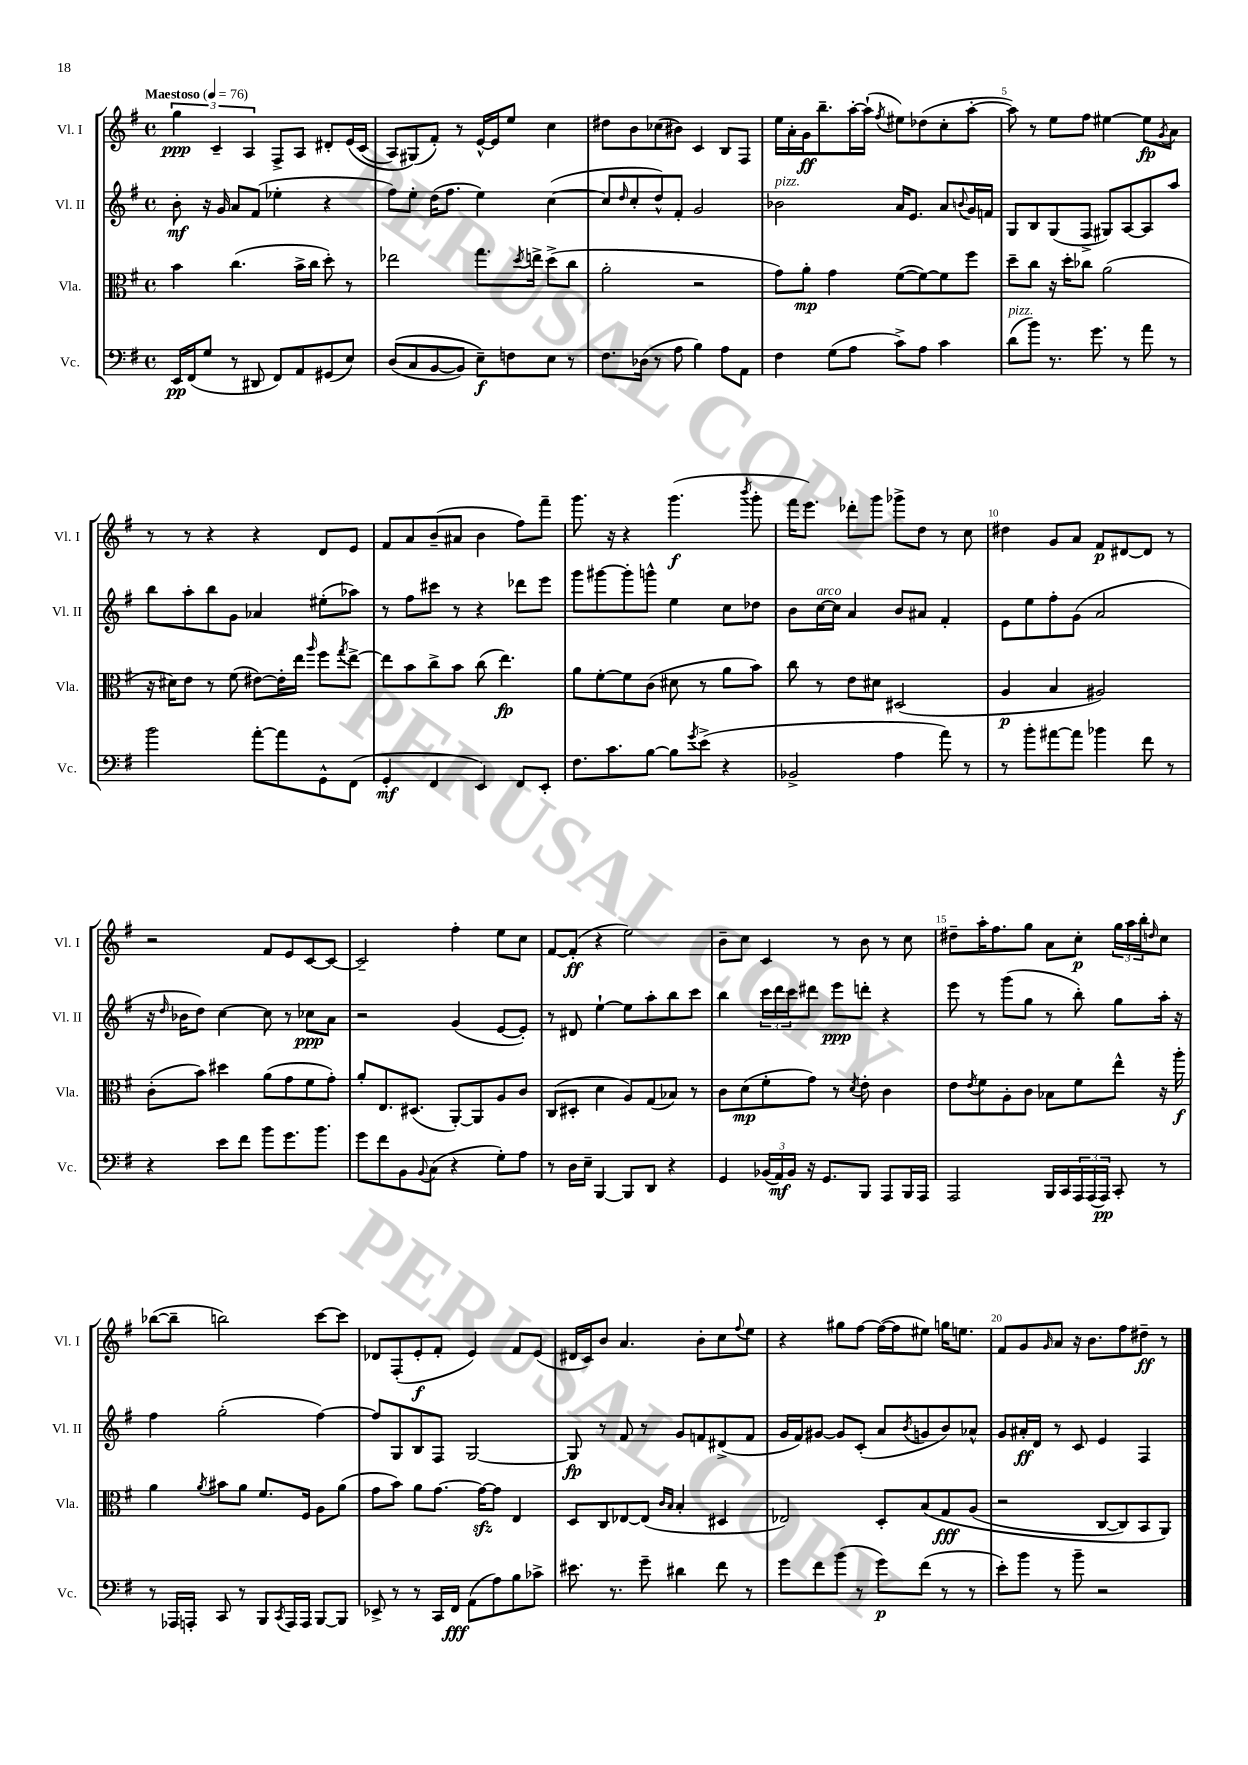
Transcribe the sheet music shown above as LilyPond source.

<<
\new StaffGroup <<
\new Staff = "s0" \with { instrumentName = "Vl. I" shortInstrumentName = "Vl. I" } {
    \clef treble \key g \major \defaultTimeSignature \time 4/4 \tempo "Maestoso" 4 = 76
    \tuplet 3/2 { g''4\ppp c'4-- a4 } fis8-> a8 dis'8-. e'16\( c'16( |
    a8) gis8(\) fis'8-.) r8 e'16~-^ e'16 e''8 c''4 |
    dis''8 b'8 ces''8( bis'8) c'4 b8 fis8 |
    e''16 a'16-. g'16\ff b''8.-- a''16~-. a''16-!( \acciaccatura { fis''8 } eis''8) des''8( c''8-. a''8~-. |
    a''8) r8 e''8 fis''8 eis''4~ eis''8\fp \acciaccatura { g'8 } a'8 |
    r8 r8 r4 r4 d'8 e'8 |
    fis'8 a'8 b'8--( ais'8 b'4 fis''8) fis'''8-- |
    g'''8. r16 r4 g'''4.\f( \acciaccatura { b'''8 } g'''8-. |
    fis'''16 e'''8.) des'''8-. g'''8 ges'''8-> d''8 r8 c''8 |
    dis''4 g'8 a'8 fis'8\p dis'8~ dis'8 r8 |
    r2 fis'8 e'8 c'8~ c'8~ |
    c'2-- fis''4-. e''8 c''8 |
    fis'8~ fis'8-.\ff( r4 e''2) |
    b'8-- c''8 c'4 r8 b'8 r8 c''8 |
    dis''8-- a''16-. fis''8. g''8 a'8 c''8-.\p \tuplet 3/2 { g''16 a''16 b''16-. } \grace { d''16 } c''8 |
    bes''8~( bes''8-- b''2) c'''8~ c'''8 |
    des'8 fis8-.( e'8-.\f fis'8-. e'4) fis'8 e'8( |
    dis'16 c'16) b'8 a'4. b'8-. c''8 \appoggiatura { fis''8 } e''8 |
    r4 gis''8 fis''8~ fis''16~( fis''16 eis''8) g''16 e''8. |
    fis'8 g'8 \grace { g'16 } a'8 r16 b'8. fis''8 dis''8--\ff r8 \bar "|." |
}
\new Staff = "s1" \with { instrumentName = "Vl. II" shortInstrumentName = "Vl. II" } {
    \clef treble \key g \major \defaultTimeSignature \time 4/4
    b'8-.\mf r16 g'16 a'8 fis'8( ees''4-. r4 |
    fis''8) e''8-. d''16( fis''8. e''4) c''4~( |
    c''8 \grace { d''16 } c''8-. d''8-^) fis'8-. g'2 |
    bes'2^\markup { \italic "pizz." } a'16 e'8. a'8 \appoggiatura { b'8 } g'16 f'16 |
    g8 b8 g8( fis8-> gis8) a8~ a8 a''8 |
    b''8 a''8-. b''8 g'8 aes'4 eis''8-.( aes''8) |
    r8 fis''8 cis'''8 r8 r4 des'''8 e'''8 |
    g'''8 gis'''8~ gis'''8-. g'''8-^ e''4 c''8 des''8 |
    b'8 c''16~^\markup { \italic "arco" } c''16 a'4 b'8 ais'8 fis'4-. |
    e'8 e''8 fis''8-. g'8( a'2 |
    r16 \grace { d''16 } bes'16 d''8) c''4~ c''8 r8 ces''8\ppp a'8 |
    r2 g'4( e'8~ e'8-.) |
    r8 dis'8 e''4~-! e''8 a''8-. b''8 c'''8 |
    b''4 \tuplet 3/2 { c'''16 d'''16 c'''16 } dis'''8 e'''8\ppp d'''8-. r4 |
    e'''8 r8 g'''8( g''8 r8 b''8-.) g''8 a''16-. r16 |
    fis''4 g''2-.( fis''4~) |
    fis''8 g8 b8 fis8 g2~ |
    g8\fp r8 fis'8 r8 g'8 f'8 dis'8->( f'8 |
    g'16 fis'16) gis'8~ gis'8 c'8-.( a'8 \acciaccatura { b'8 } g'8 b'8) aes'8-^ |
    g'8 ais'16-.\ff d'16 r8 c'8 e'4 fis4 \bar "|." |
}
\new Staff = "s2" \with { instrumentName = "Vla." shortInstrumentName = "Vla." } {
    \clef alto \key g \major \defaultTimeSignature \time 4/4
    b'4 c''4.( b'16-> c''16 d''8-.) r8 |
    ees''2 g''8. \acciaccatura { d''8 } e''16-> d''8->( c''8 |
    a'2-. r2 |
    g'8) a'8-.\mp g'4 fis'8~( fis'8~) fis'8 fis''8 |
    d''8-- c''8 r16 d''16-. ces''8 a'2( |
    r16 dis'16) e'8 r8 fis'8( eis'8~) eis'16-. e''16 \grace { a''16 } fis''8 \acciaccatura { g''8 } e''8~-> |
    e''8 b'8 c''8-> b'8 c''8( e''4.\fp) |
    a'8 fis'8~-. fis'8 c'8( dis'8 r8 a'8 b'8) |
    c''8 r8 e'8 dis'8 dis2( |
    a4\p b4 ais2) |
    c'8-.( b'8) dis''4 a'8( g'8 fis'8 g'8-.) |
    a'8-. e8. dis8.( a,8~-.) a,8 a8 c'8 |
    c8( dis8-. d'4 a8) g8( bes8) r8 |
    c'8 d'8\mp( fis'8-. g'8) r8 \acciaccatura { d'8 } e'8-. c'4 |
    e'8 \acciaccatura { e'8 } fis'8 a8-. c'8 bes8 fis'8 e''8-^ r16 a''16-.\f |
    a'4 \acciaccatura { a'8 } bis'8 a'8 fis'8. fis16 a8 a'8( |
    g'8 b'8) a'8 g'8.~ g'16~\sfz g'8 e4 |
    d8 c8 ees8~ ees8( \grace { c'16 b16 } b4-. dis4 |
    ees2) d8-. b8\( g8\fff a8( |
    r2 c8~ c8) b,8 a,8\) \bar "|." |
}
\new Staff = "s3" \with { instrumentName = "Vc." shortInstrumentName = "Vc." } {
    \clef bass \key g \major \defaultTimeSignature \time 4/4
    e,16\pp fis,16( g8 r8 dis,8 fis,8) a,8 gis,8( e8) |
    d8(\( c8 b,8~ b,8) e8--\f\) f8 e8 r8 |
    fis8. des16( r8 a8 b4) a8 a,8 |
    fis4 g8( a8 c'8->) a8 c'4 |
    d'8^\markup { \italic "pizz." }( b'8) r8. g'8. r8 a'8 r8 |
    b'2 a'8~-. a'8 g,8-^ fis,8( |
    g,4-.\mf fis,4 e,4) fis,8 e,8-. |
    fis8. c'8. b8~ b8 \acciaccatura { g'8 } e'8->( r4 |
    bes,2-> a4 a'8) r8 |
    r8 b'8-. ais'8~ ais'8 bes'4 fis'8 r8 |
    r4 e'8 fis'8 b'8 g'8. b'8. |
    g'8 fis'8 b,8 \appoggiatura { b,8 } c8( r4 g8-.) a8 |
    r8 d16 e16-- b,,4~ b,,8 d,8 r4 |
    g,4 \tuplet 3/2 { bes,16( a,16\mf) bes,16 } r16 g,8. b,,8 a,,8 b,,16 a,,16 |
    a,,2 b,,16 c,16 \tuplet 3/2 { a,,16 a,,16( a,,16\pp) } c,8-. r8 |
    r8 aes,,16 a,,16-. c,8 r8 b,,8 \acciaccatura { c,8 } a,,16 a,,16 b,,8~ b,,8 |
    ees,8-> r8 r8 c,16 fis,16\fff a,8( a8) b8 ces'8-> |
    eis'8. r8. g'8-- dis'4 fis'8 r8 |
    g'8 fis'8 b'8( r8 g'8\p) fis'8( r8 r8 |
    e'8-.) b'8 r8 b'8-- r2 \bar "|." |
}
>>
>>
\layout { \context { \Score \override BarNumber.break-visibility = ##(#f #t #t) barNumberVisibility = #(every-nth-bar-number-visible 5) } }
